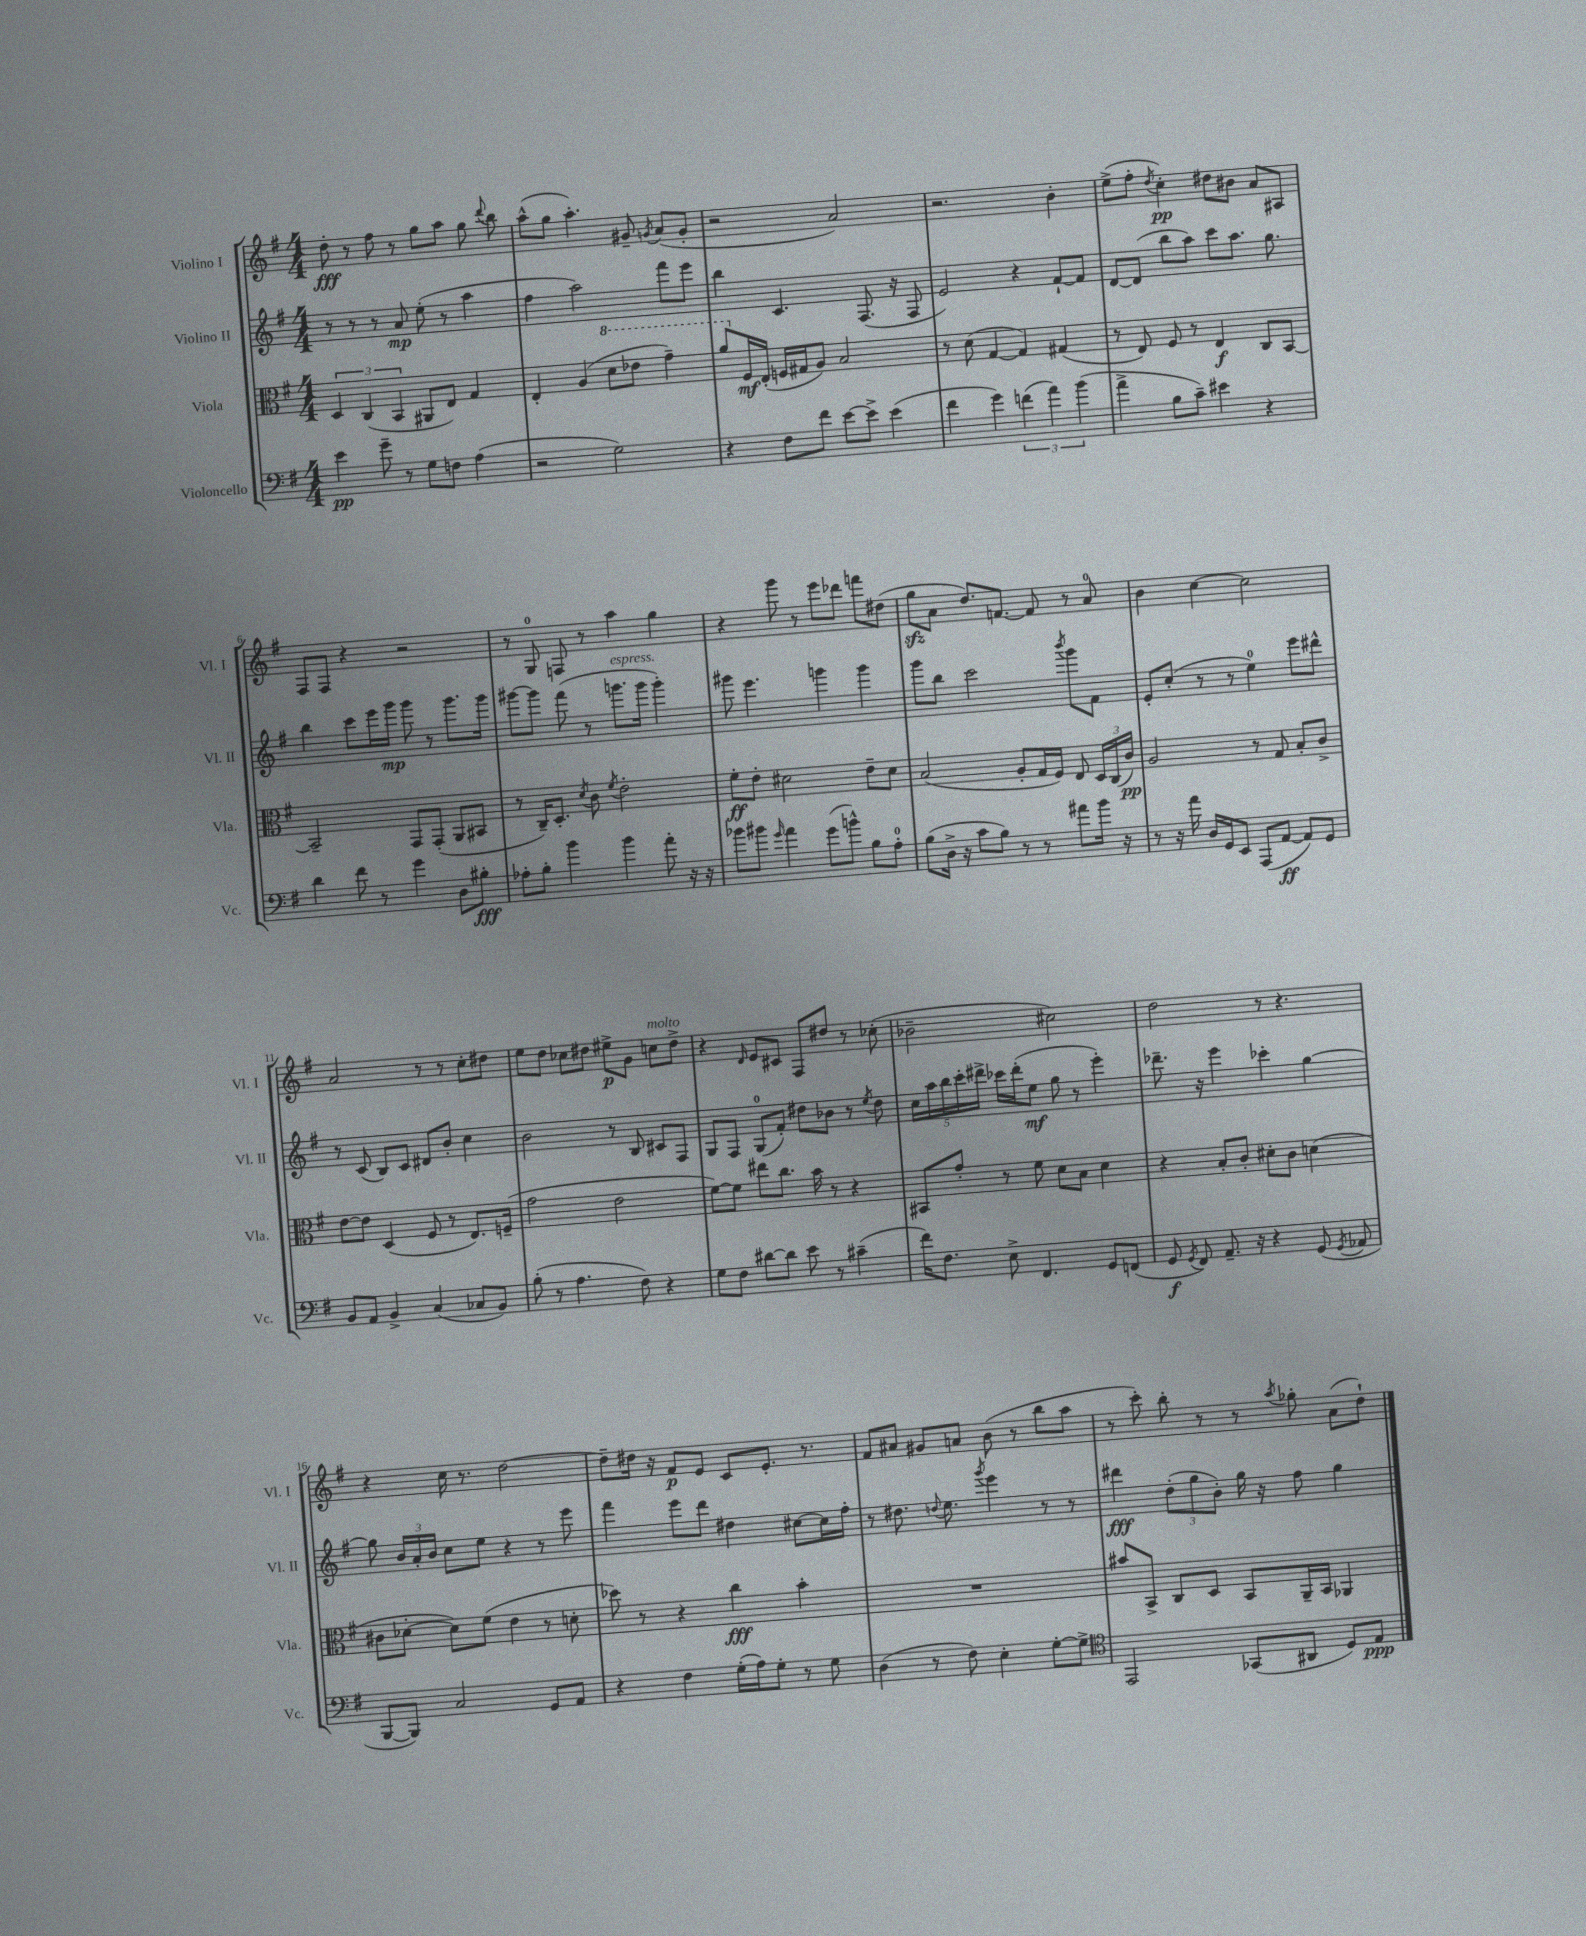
<<
\new StaffGroup <<
\new Staff = "s0" \with { instrumentName = "Violino I" shortInstrumentName = "Vl. I" } {
    \clef treble \key g \major \numericTimeSignature \time 4/4
    \autoBeamOff d''8-.\fff r8 fis''8 r8 g''8[ a''8] g''8 \appoggiatura { d'''8 } b''8 |
    a''8[-^( g''8] a''4.-.) gis'8-- \acciaccatura { g'8 } a'8[( g'8]-. |
    r2 a'2) |
    r2. b'4-. |
    e''8[->( fis''8]-. \acciaccatura { d''8 } c''4-.\pp) dis''8[ bis'8] a'8[ ais8] |
    fis8[ fis8] r4 r2 |
    r8 g8-0 f8 r8 a''4 g''4 |
    r4 g'''8 r8 e'''8[ des'''8] f'''8[ dis''8]( |
    g''8[\sfz a'8] d''8.[) f'8.]~ f'8 r8 a'8-0 |
    b'4 c''4~ c''2 |
    a'2 r8 r8 c''8[-. dis''8] |
    e''8[ d''8] ces''8[ dis''8] eis''8[->\p g'8] c''8[^\markup { \italic "molto" } dis''8]-> |
    r4 \grace { d'16 } e'8[ cis'8] fis8[ dis''8] r8 ces''8-.( |
    bes'2-- cis''2) |
    d''2 r8 r4. |
    r4 c''16 r8. d''2~ |
    d''8[-- dis''16] r16 fis'8[\p e'8] c'8[ e'8.]-. r8. |
    fis'8[ ais'8] gis'8[ a'8] b'8( r8 b''8[ a''8] |
    r8 c'''8-.) b''8-. r8 r8 \acciaccatura { a''8 } ges''8-. a'8[( d''8]-!) \bar "|." |
}
\new Staff = "s1" \with { instrumentName = "Violino II" shortInstrumentName = "Vl. II" } {
    \clef treble \key g \major \numericTimeSignature \time 4/4
    \autoBeamOff r8 r8 r8 a'8\mp e''8-.( r8 a''4 |
    fis''4 a''2) fis'''8[ e'''8] |
    b''4 c'4. fis8.( r16 fis8 |
    e'2) r4 fis'8[~-! fis'8] |
    d'8[~ d'8]( b''8[ a''8]) c'''8[ a''8.] g''8. |
    b''4 c'''8[ e'''16 g'''16]\mp g'''8 r8 g'''8.[ g'''16] |
    gis'''8[~ gis'''8] fis'''8( r8 g'''8.[^\markup { \italic "espress." } g'''16] g'''4-.) |
    gis'''8 e'''4. g'''4 g'''4 |
    g'''8[ b''8] c'''2 \acciaccatura { b'''8 } g'''8[ fis'8] |
    e'8[-. c''8]-.( r8 r8 e''4-0) e'''8[ dis'''8]-^ |
    r8 c'8( b8[) c'8] dis'8[ b'8]-. c''4 |
    b'2 r8 b8 cis'8[ fis8] |
    g8[ fis8] g8[-0( fis'8]-.) dis''8[ bes'8] r8 \acciaccatura { e''8 } dis''8 |
    \tuplet 5/4 { c''16[ a''16 b''16 c'''16-. dis'''16]-> } ces'''16[ dis'''16-.( e''8]\mf g''8 r8 e'''4-.) |
    des'''8.-- r16 e'''4 ces'''4-. g''4~ |
    g''8 \tuplet 3/2 { b'16[ a'16-. b'16] } c''8[ e''8] r4 r8 e'''8 |
    fis'''4 e'''8[ d'''8] dis''4 cis''8[~ cis''16 fis''16]-. |
    r8 dis''8. \appoggiatura { d''8 } e''8. \acciaccatura { g'''8 } e'''4 r8 r8 |
    dis'''4\fff \tuplet 3/2 { d''8[-.( g''8 b'8]-.) } g''16 r16 fis''8 g''4 \bar "|." |
}
\new Staff = "s2" \with { instrumentName = "Viola" shortInstrumentName = "Vla." } {
    \clef alto \key g \major \numericTimeSignature \time 4/4
    \autoBeamOff \tuplet 3/2 { d4 c4( b,4 } ais,8[ e8]) g4 |
    e4-. a4( \ottava #1 d''8[ ees''8] g''4--) |
    a''8[ \ottava #0 fis16\mf e16]-.( f16[ gis16 a8]) b2 |
    r8 d'8( g4~ g4) gis4( |
    r8 e8) fis8 r8 e4\f c8[ b,8]~ |
    b,2-- g,8[ g,8]-.( a,8[ bis,8] |
    r8 c16[--) d8.]-. \acciaccatura { d'8 } c'8 \acciaccatura { fis'8 } e'2-. |
    fis'8[-.\ff e'8]-. dis'2 e'8[-- dis'8] |
    b2( a8[-. g16 fis16]) e8 \tuplet 3/2 { d16[ c16( c'16]\pp) } |
    a2 r8 g8 b8[-. c'8]-> |
    e'8[~ e'8] d4( fis8 r8 e8.[) f16]--( |
    g'2 e'2 |
    fis'8[~) fis'8] eis''8[ c''8.] b'16 r8 r4 |
    bis,8[ g'8]-. r8 fis'8 d'8[ b8] d'4 |
    r4 b8[-. c'8]-. dis'8[-. c'8] d'4( |
    cis'8[ des'8]~-. des'8[) fis'8]( e'4 r8 d'8-. |
    des''8) r8 r4 c''4\fff b'4-. |
    R1 |
    bis'8[ b,8]-> c8[ d8] b,8[ a,16-- b,16] aes,4 \bar "|." |
}
\new Staff = "s3" \with { instrumentName = "Violoncello" shortInstrumentName = "Vc." } {
    \clef bass \key g \major \numericTimeSignature \time 4/4
    \autoBeamOff e'4\pp g'8-- r8 g8[ f8] a4( |
    r2 g2) |
    r4 fis8[ fis'8] e'8[~ e'8]-> e'4( |
    fis'4 g'4) \tuplet 3/2 { f'4( a'4) b'4( } |
    a'4-> b8[ c'8]--) eis'4 r4 |
    d'4 fis'8 r8 g'4 d8[ bis8]-.\fff |
    aes8[-. b8]-. b'4 b'4 a'8-. r16 r16 |
    bes'8[ bis'8] \grace { g'16 } a'4 g'8[( b'8]-^) b8[ a8]-0-. |
    b8[( d16]-> r16 c'8[ b8]) r8 r8 ais'8[ b'16] r16 |
    r8 r16 a'16 d16[ g,16 e,8] a,,8[( a,8]~\ff a,8[) g,8] |
    b,8[ a,8] b,4-> c4( ces8[ b,8]) |
    b8-.( r8 a4. fis8) r4 |
    g8[ fis8] dis'8[~ dis'8] e'8 r8 cis'4--( |
    fis'16[) fis8.] e8-> fis,4. g,8[ f,8]( |
    g,8\f \acciaccatura { g,8 } fis,8) a,8.-- r16 r4 g,8( \acciaccatura { g,8 } aes,8 |
    b,,8[~ b,,8]) c2 g,8[ a,8] |
    r4 fis4 g16[-.( a16) g8]-. r8 g8 |
    d4( r8 fis8) e4-. g8[~-. g8]-> |
    \clef tenor e,2 ges,8[( ais,8] d8[) e8]\ppp \bar "|." |
}
>>
>>
